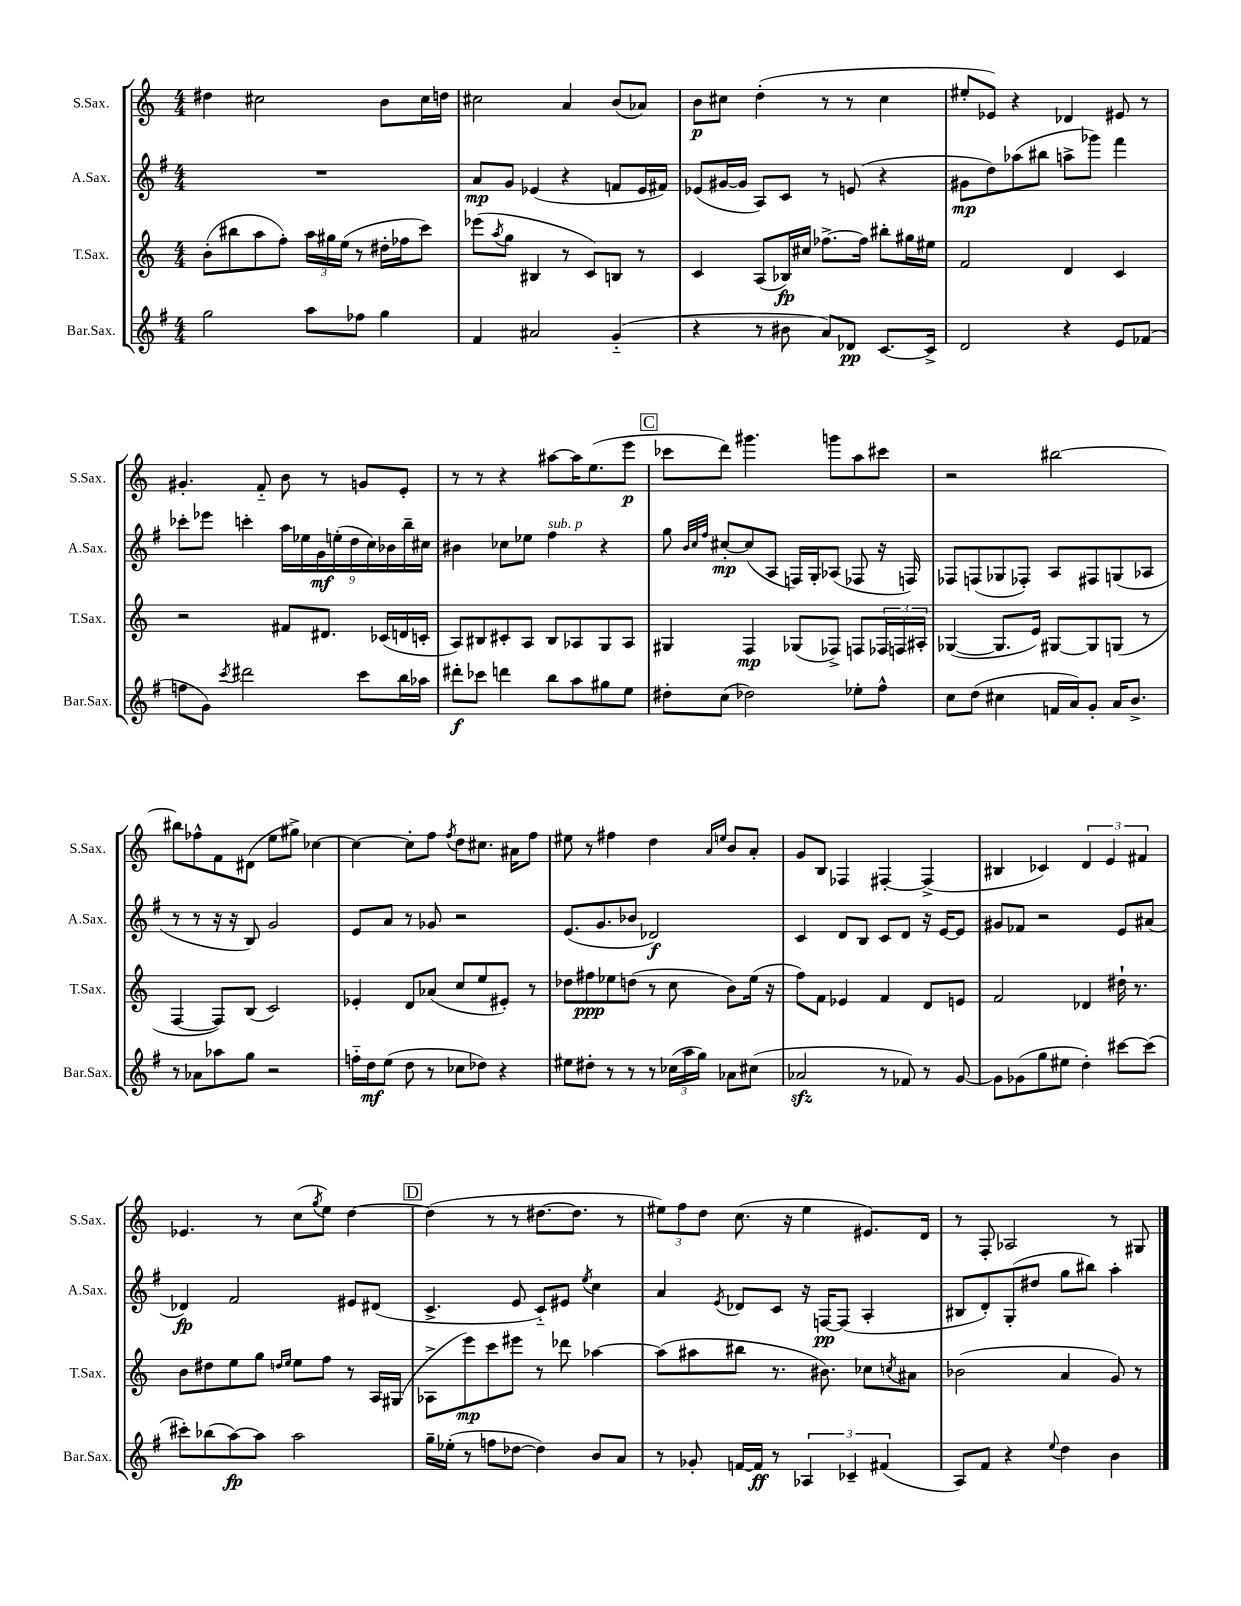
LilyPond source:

<<
\new StaffGroup <<
\new Staff = "s0" \with { instrumentName = "S.Sax." shortInstrumentName = "S.Sax." } {
    \clef treble \key c \major \numericTimeSignature \time 4/4
    dis''4 cis''2 b'8 cis''16 d''16 |
    cis''2 a'4 b'8( aes'8) |
    b'8\p cis''8 d''4-.( r8 r8 cis''4 |
    eis''8-. ees'8) r4 des'4 eis'8 r8 |
    gis'4.-. f'8-_ b'8 r8 g'8 e'8-. |
    r8 r8 r4 ais''8~ ais''16 e''8.( e'''8\p |
    \mark \markup { \box "C" } ces'''8 d'''8) gis'''4. g'''8 a''8 cis'''8 |
    r2 bis''2~ |
    bis''8 fes''8-^ f'8 dis'8( e''8 gis''8->) ces''4~ |
    ces''4~ ces''8-. f''8 \acciaccatura { f''8 } d''8 cis''8. ais'16 f''8 |
    eis''8 r8 fis''4 d''4 \grace { a'16 e''16 } b'8 a'8-. |
    g'8 b8 fes4 fis4~-. fis4->( |
    bis4 ces'4) \tuplet 3/2 { d'4 e'4 fis'4 } |
    ees'4. r8 c''8( \acciaccatura { g''8 } e''8) d''4~ |
    \mark \markup { \box "D" } d''4( r8 r8 dis''8.~ dis''8. r8 |
    \tuplet 3/2 { eis''8) f''8 d''8 } c''8.( r16 eis''4 eis'8.) d'16 |
    r8 f8-. aes2 r8 gis8 \bar "|." |
}
\new Staff = "s1" \with { instrumentName = "A.Sax." shortInstrumentName = "A.Sax." } {
    \clef treble \key g \major \numericTimeSignature \time 4/4
    R1 |
    a'8\mp g'8 ees'4( r4 f'8 ees'16 fis'16) |
    ees'8( gis'16~ gis'16 a8) c'8 r8 e'8( r4 |
    gis'8\mp d''8) aes''8( bis''8 a''8-> ges'''8) fis'''4 |
    ces'''8-. ees'''8 c'''4-. \tuplet 9/8 { a''16 ees''16 g'16\mf e''16-.( d''16 c''16) bes'16 b''16-- cis''16 } |
    bis'4 ces''8 ees''8 fis''4^\markup { \italic "sub. p" } r4 |
    \mark \markup { \box "C" } g''8 \grace { b'32 c''32 fis''32 } cis''8~-.\mp cis''8( a8 f16) g16-. aes8( fes8 r16 f16) |
    fes8 f8( ges8 fes8-.) a8 fis8 g8( aes8 |
    r8 r8 r16 r16 b8) g'2 |
    e'8 a'8 r8 ges'8 r2 |
    e'8.( g'8. bes'8 des'2\f) |
    c'4 d'8 b8 c'8 d'8 r16 e'16~ e'8 |
    gis'8 fes'8 r2 e'8 ais'8( |
    des'4\fp) fis'2 eis'8 dis'8( |
    \mark \markup { \box "D" } c'4.-> e'8 c'8-_) eis'8 \acciaccatura { e''8 } c''4 |
    a'4 \acciaccatura { e'8 } des'8 c'8 r16 f16~\pp f8( a4-. |
    bis8 d'8-.) g8-.( dis''8 g''8 bis''8) a''4-. \bar "|." |
}
\new Staff = "s2" \with { instrumentName = "T.Sax." shortInstrumentName = "T.Sax." } {
    \clef treble \key c \major \numericTimeSignature \time 4/4
    b'8-.( bis''8 a''8 f''8-.) \tuplet 3/2 { a''16 gis''16 e''16( } r8 dis''16-. fes''16 c'''8) |
    ees'''8( \acciaccatura { a''8 } g''8 bis4 r8 c'8) b8 r8 |
    c'4 a8( bes16\fp) cis''16 fes''8.~-> fes''16 bis''8-. gis''16 eis''16 |
    f'2 d'4 c'4 |
    r2 fis'8 dis'8. ces'16( d'16 c'16-. |
    a8) bis8 cis'8-. a8 bis8 aes8 g8 aes8 |
    \mark \markup { \box "C" } gis4 f4\mp ges8( fes8->) f8 \tuplet 3/2 { fes16 f16 ais16-. } |
    ges4~( ges8. e'16) gis8~ gis8 g8( r8 |
    f4~ f8) b8( c'2) |
    ees'4-. d'8 aes'8( c''8 e''8 eis'8-.) r8 |
    des''8 fis''8\ppp ees''8 d''8( r8 c''8 b'8) ees''16( r16 |
    f''8) f'8 ees'4 f'4 d'8 e'8 |
    f'2 des'4 dis''16-! r8. |
    b'8 dis''8 e''8 g''8 \grace { d''16 e''16 } e''8 f''8 r8 a16 gis16( |
    \mark \markup { \box "D" } aes8-> e'''8\mp) c'''8 eis'''8 r8 des'''8 aes''4~ |
    aes''8( ais''8 bis''8 r8. bis'8.) ces''8 \acciaccatura { c''8 } ais'8 |
    bes'2( a'4 g'8) r8 \bar "|." |
}
\new Staff = "s3" \with { instrumentName = "Bar.Sax." shortInstrumentName = "Bar.Sax." } {
    \clef treble \key g \major \numericTimeSignature \time 4/4
    g''2 a''8 fes''8 g''4 |
    fis'4 ais'2 g'4-_( |
    r4 r8 bis'8 a'8) des'8\pp c'8.~ c'16-> |
    d'2 r4 e'8 fes'8( |
    f''8 g'8) \acciaccatura { c'''8 } dis'''2 c'''8 b''16 aes''16 |
    dis'''8-.\f ces'''8 d'''4 b''8 a''8 gis''8 e''8 |
    \mark \markup { \box "C" } dis''8-. c''8( des''2) ees''8-. fis''8-^ |
    c''8 d''8( cis''4 f'16 a'16) g'8-. a'16 b'8.-> |
    r8 aes'8 aes''8 g''8 r2 |
    f''16-_ d''16\mf e''8( d''8 r8 ces''8 des''8) r4 |
    eis''8 dis''8-. r8 r8 r8 \tuplet 3/2 { ces''16( a''16 g''16) } aes'8 cis''8( |
    aes'2\sfz r8 fes'8) r8 g'8~ |
    g'8 ges'8( g''8 eis''8 d''4-.) cis'''8~ cis'''8( |
    cis'''8-.) bes''8( a''8~\fp) a''8 a''2 |
    \mark \markup { \box "D" } g''16-- ees''16-.( r8 f''8 des''8~ des''4) b'8 a'8 |
    r8 ges'8-. f'16~ f'16\ff r8 \tuplet 3/2 { aes4 ces'4-- fis'4( } |
    a8) fis'8 r4 \appoggiatura { e''8 } d''4 b'4 \bar "|." |
}
>>
>>
\layout { \context { \Score \remove "Bar_number_engraver" } }
